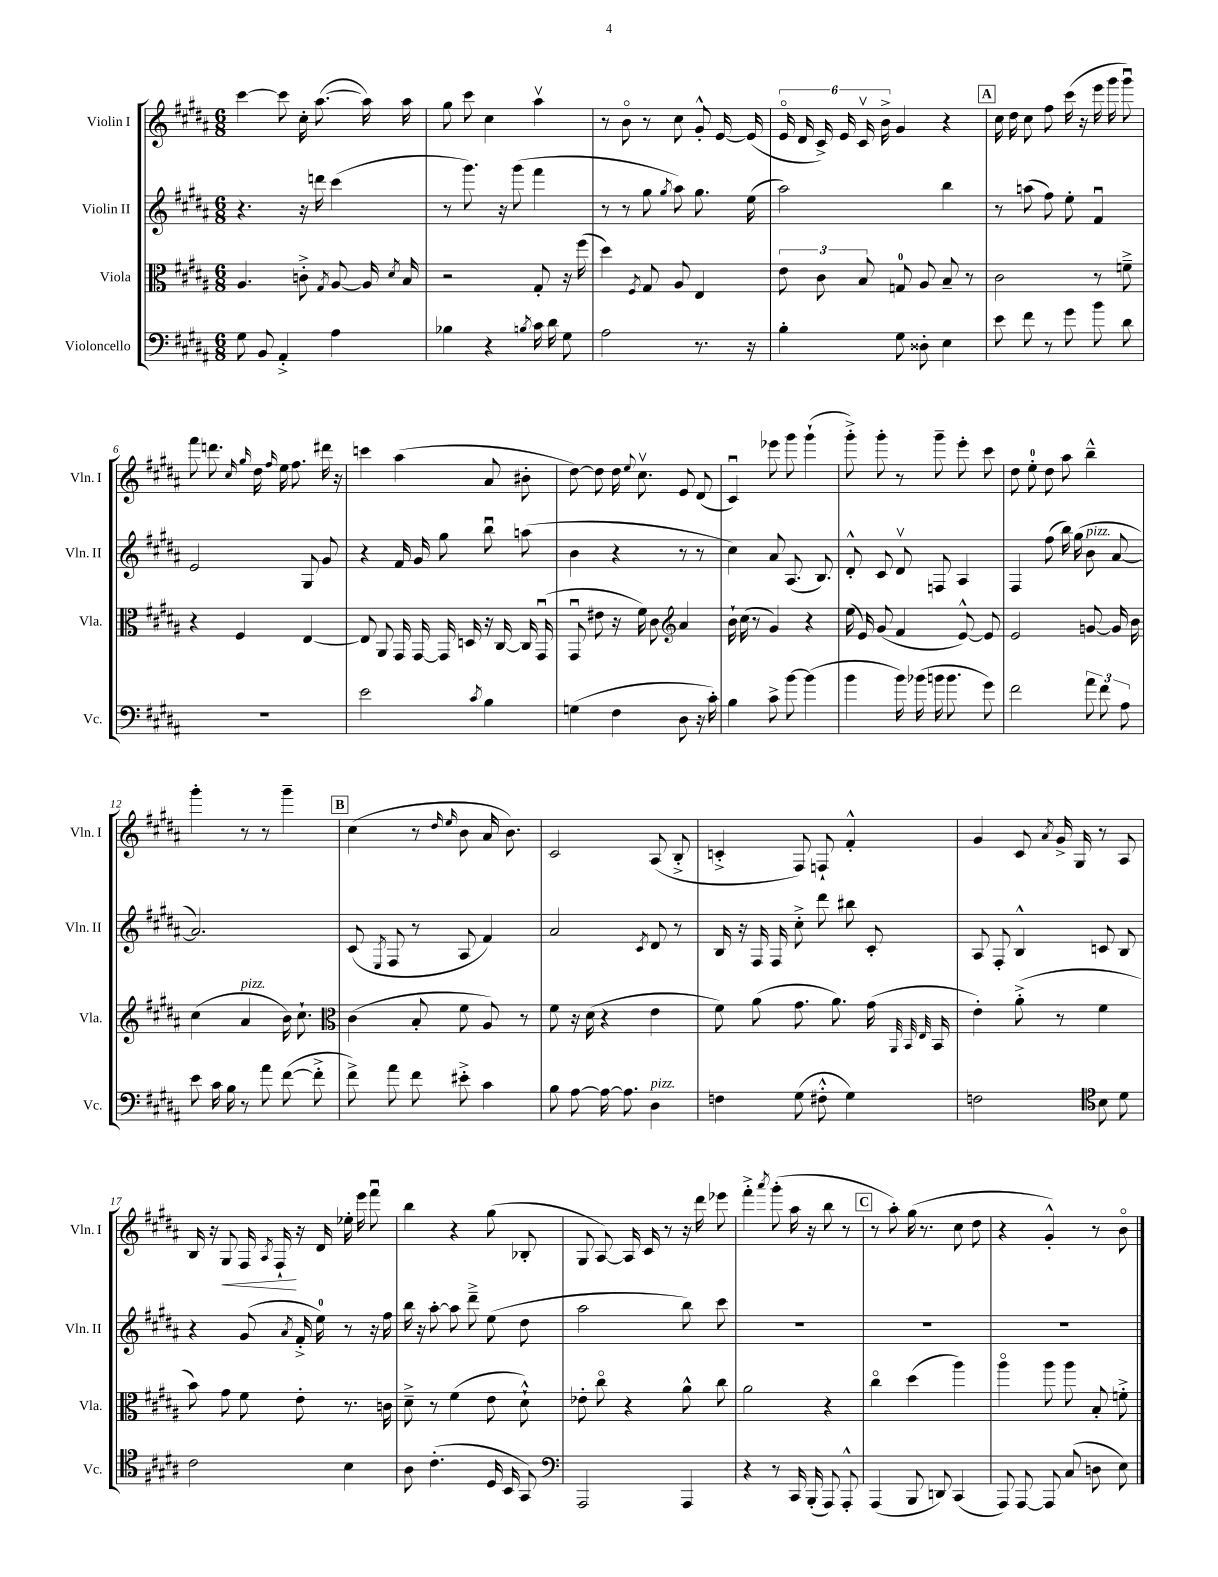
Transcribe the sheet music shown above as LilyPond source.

<<
\new StaffGroup <<
\new Staff = "s0" \with { instrumentName = "Violin I" shortInstrumentName = "Vln. I" } {
    \clef treble \key b \major \numericTimeSignature \time 6/8
    \autoBeamOff cis'''4~ cis'''8 cis''16-. ais''8.~( ais''16) ais''16 |
    gis''8 cis'''8 cis''4 ais''4\upbow |
    r8 b'8\flageolet r8 cis''8 gis'8-.-^ e'16~ e'16( |
    \tuplet 6/4 { e'16\flageolet dis'16 cis'16->) e'16 cis'16\upbow b'16-> } gis'4 r4 |
    \mark \markup { \box "A" } cis''16 dis''16 cis''8 fis''8 cis'''16( r16 e'''16 gis'''16 gis'''8\downbow) |
    fis'''8 d'''8. \grace { cis''16 gis''16 } dis''16 \grace { fis''16 } e''16 fis''8. dis'''16 r16 |
    c'''4 ais''4( ais'8 bis'8-. |
    dis''8~) dis''8 dis''16 \appoggiatura { e''8 } cis''8.\upbow e'8 dis'8( |
    cis'4\downbow) ees'''8 gis'''8 gis'''4-!( |
    gis'''8-.->) gis'''8-. r8 gis'''8-- e'''8-. cis'''8 |
    dis''8 e''8-0-. dis''8 ais''8 b''4---^ |
    gis'''4-. r8 r8 gis'''4-- |
    \mark \markup { \box "B" } cis''4( r8 \grace { dis''16 e''16 } b'8 ais'16 b'8.) |
    cis'2 ais8( b8-.-> |
    c'4-.-> fis8) f8-! fis'4-.-^ |
    gis'4 cis'8 \acciaccatura { ais'8 } gis'16-> gis16 r8 ais8 |
    b16 r16 gis8\< fis16 \acciaccatura { ais8 } fis16-!\! r16 dis'16 ees''16-. e'''16 fis'''8\downbow |
    b''4 r4 gis''8( bes8-. |
    gis8 ais8~) ais16 cis'16 r8 r16 dis'''16 ees'''8 |
    fis'''4-.-> \acciaccatura { ais'''8 } gis'''8-.( ais''16 r16 b''8 r8 |
    \mark \markup { \box "C" } r8 ais''8-.) gis''16( r8. cis''8 dis''8 |
    r4 gis'4-.-^) r8 b'8\flageolet \bar "|." |
}
\new Staff = "s1" \with { instrumentName = "Violin II" shortInstrumentName = "Vln. II" } {
    \clef treble \key b \major \numericTimeSignature \time 6/8
    \autoBeamOff r4. r16 d'''16 cis'''4( |
    r8 gis'''8.) r16 gis'''8( fis'''4 |
    r8 r8 gis''8 \acciaccatura { gis''8 } ais''8) gis''8. e''16( |
    ais''2) b''4 |
    \mark \markup { \box "A" } r8 a''8( fis''8) e''8-. fis'4\downbow |
    e'2 gis8 gis'8 |
    r4 fis'16 gis'16 gis''8 b''8\downbow a''8( |
    b'4 r4 r8 r8 |
    cis''4) ais'8 ais8.( b8.) |
    dis'8-.-^ cis'8 dis'8\upbow f8 ais4 |
    fis4 fis''8( b''16) gis''16( b'8^\markup { \italic "pizz." } ais'8~ |
    ais'2.) |
    \mark \markup { \box "B" } cis'8( \acciaccatura { e8 } fis8 r8 ais8 fis'4) |
    ais'2 \acciaccatura { cis'8 } dis'8 r8 |
    b16 r16 fis16 fis16 cis''8-.-> dis'''8 bis''8 cis'8-. |
    ais8 fis8-. b4-^ c'8 b8 |
    r4 gis'8( \acciaccatura { ais'8 } fis'16-.-> e''16-0) r8 r16 fis''16 |
    b''16 r16 ais''8~-. ais''8 dis'''8---> e''8( dis''8 |
    ais''2 b''8) cis'''8 |
    R2. |
    \mark \markup { \box "C" } R2. |
    R2. \bar "|." |
}
\new Staff = "s2" \with { instrumentName = "Viola" shortInstrumentName = "Vla." } {
    \clef alto \key b \major \numericTimeSignature \time 6/8
    \autoBeamOff ais4. c'8-.-> \acciaccatura { gis8 } ais8~ ais16 \acciaccatura { dis'8 } b16 |
    r2 gis8-. r16 fis''16( |
    dis''4) \acciaccatura { fis8 } gis8 ais8 e4 |
    \tuplet 3/2 { e'8 cis'8 b8 } g8-0 ais8 b8-- r8 |
    \mark \markup { \box "A" } cis'2 r8 f'8---> |
    r4 fis4 e4~ |
    e8 ais,8 gis,16 gis,16~ gis,16 d16 r16 cis16~ cis16 gis,16\downbow( |
    gis,8\downbow eis'8 r16 fis'16) cis'8 \clef treble ais'4 |
    b'16-! cis''16( r8 gis'4) r4 |
    e''16( e'16) gis'8( fis'4 e'8~-^) e'8 |
    e'2 g'8~ g'16 b'16 |
    cis''4( ais'4^\markup { \italic "pizz." } b'16) cis''8.-! |
    \mark \markup { \box "B" } \clef alto cis'4( b8-. fis'8 ais8) r8 |
    fis'8 r16 dis'16( r4 e'4 |
    fis'8) ais'8( gis'8. ais'8.) gis'16( \grace { ais,32 b,32 e32 } b,16 |
    e'4-.) ais'8-.->( r8 fis'4 |
    b'8) gis'8 fis'8 e'8-. r8. c'16 |
    dis'8---> r8 fis'4( e'8 dis'8-!-^) |
    ees'8-. cis''8\flageolet r4 ais'8-^ cis''8 |
    ais'2 r4 |
    \mark \markup { \box "C" } cis''4\flageolet dis''4( ais''4) |
    ais''4\flageolet ais''8 ais''8 b8-. f'8-.-> \bar "|." |
}
\new Staff = "s3" \with { instrumentName = "Violoncello" shortInstrumentName = "Vc." } {
    \clef bass \key b \major \numericTimeSignature \time 6/8
    \autoBeamOff gis8 b,8 ais,4-.-> ais4 |
    bes4 r4 \acciaccatura { b8 } cis'16 dis'16 gis8 |
    ais2 r8. r16 |
    b4-. gis8 disis8-. e4 |
    \mark \markup { \box "A" } e'8 fis'8 r8 gis'8 b'8 dis'8 |
    R2. |
    e'2 \acciaccatura { cis'8 } b4 |
    g4( fis4 dis8 r16 cis'16-.) |
    b4 cis'8-> b'8~ b'4( |
    b'4 b'16) bes'16( b'16 b'8. gis'8) |
    fis'2 \tuplet 3/2 { ais'8 fis'8 ais8 } |
    e'8 cis'16 b16 r8 ais'8 fis'8~( fis'8-.-> |
    \mark \markup { \box "B" } fis'8->) ais'8 fis'8 eis'8-.-> cis'4 |
    b8 ais8~ ais16~ ais8. dis4^\markup { \italic "pizz." } |
    f4 gis8( fis8-.-^ gis4) |
    f2 \clef tenor b8 dis'8 |
    cis'2 b4 |
    ais8 cis'4.-.( dis16 b,16 gis,8) |
    \clef bass ais,,2 ais,,4 |
    r4 r8 cis,16 b,,16-.( ais,,8) ais,,8-.-^ |
    \mark \markup { \box "C" } ais,,4( b,,8 d,8) cis,4( |
    ais,,8) ais,,8~ ais,,8 cis8( d8 e8) \bar "|." |
}
>>
>>
